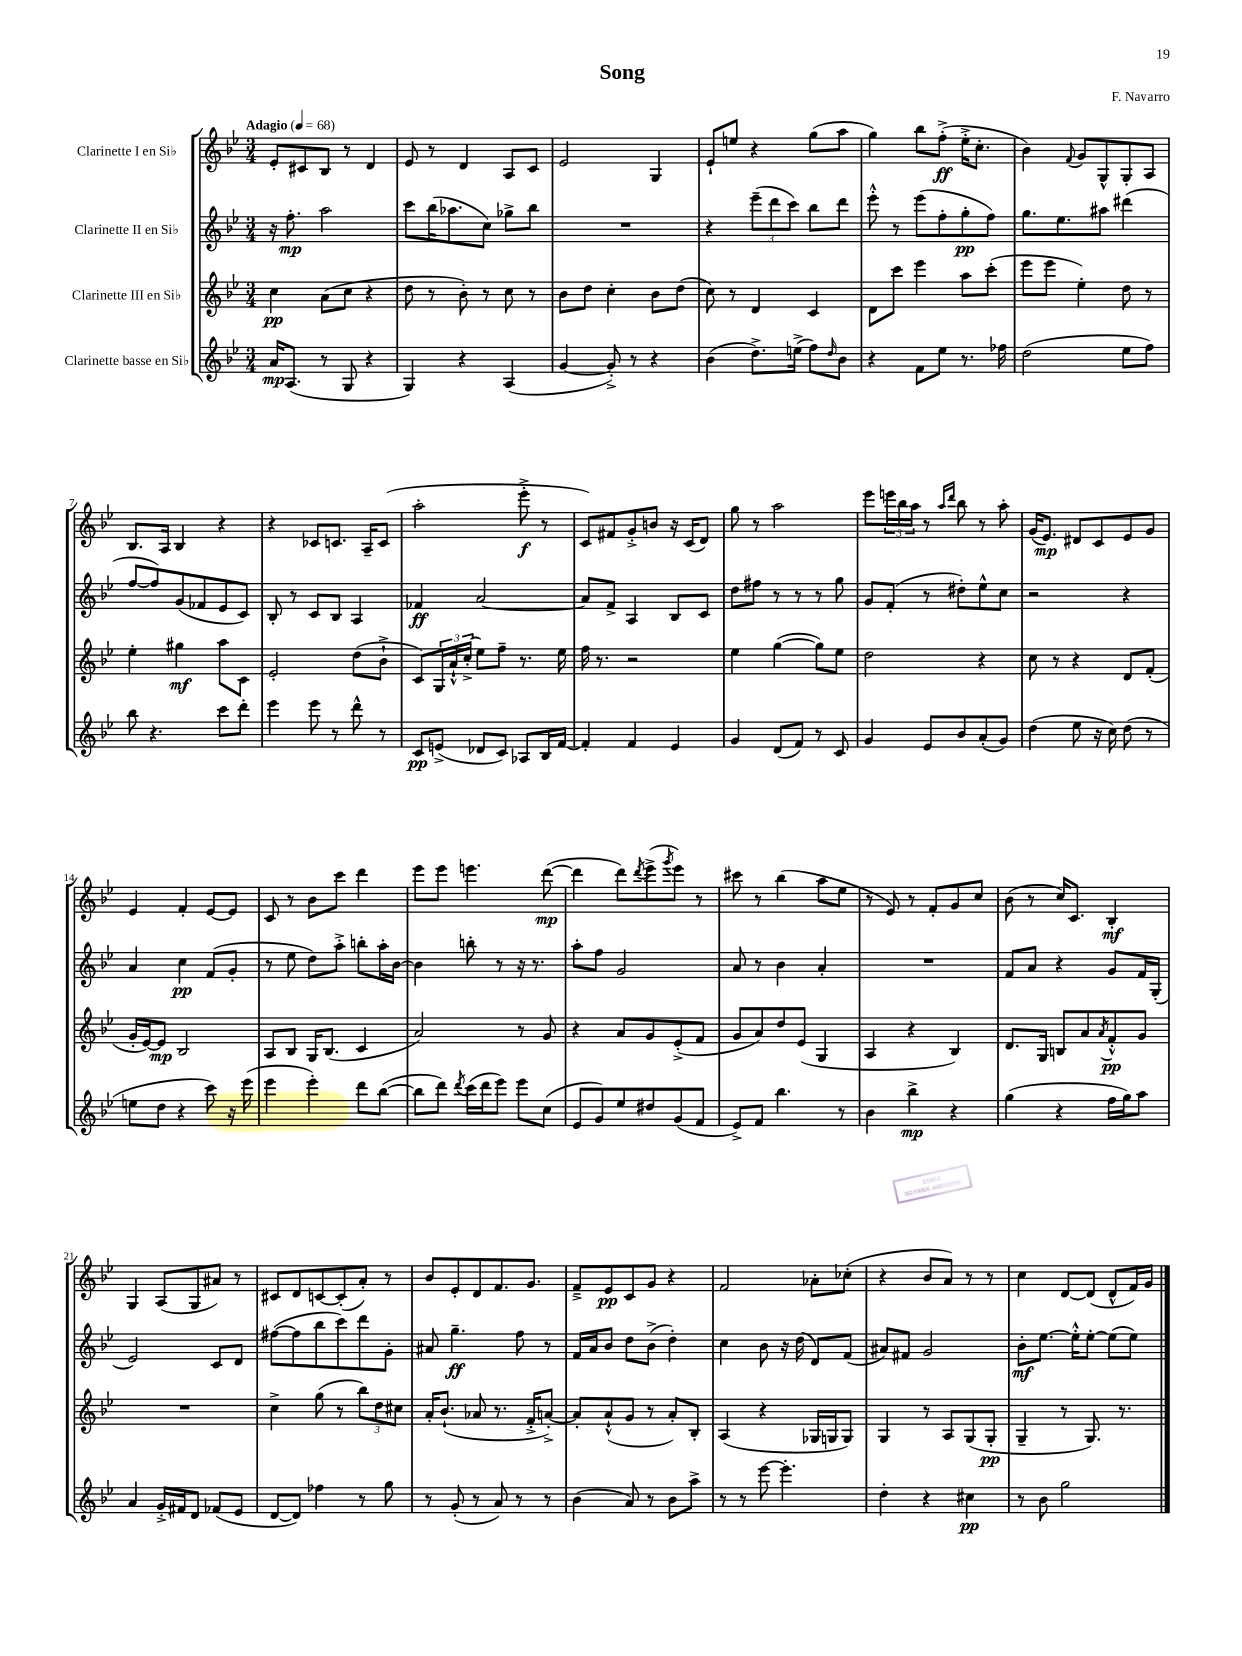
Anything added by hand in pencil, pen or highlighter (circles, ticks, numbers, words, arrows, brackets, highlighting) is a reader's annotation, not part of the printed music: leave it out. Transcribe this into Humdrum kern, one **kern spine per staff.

**kern	**dynam	**kern	**dynam	**kern	**dynam	**kern	**dynam
*part4	*part4	*part3	*part3	*part2	*part2	*part1	*part1
*staff4	*staff4	*staff3	*staff3	*staff2	*staff2	*staff1	*staff1
*I"Clarinette basse en Si♭	*	*I"Clarinette III en Si♭	*	*I"Clarinette II en Si♭	*	*I"Clarinette I en Si♭	*
*clefG2	*	*clefG2	*	*clefG2	*	*clefG2	*
*k[b-e-]	*	*k[b-e-]	*	*k[b-e-]	*	*k[b-e-]	*
*M3/4	*	*M3/4	*	*M3/4	*	*M3/4	*
*MM68	*	*MM68	*	*MM68	*	*MM68	*
=1	=1	=1	=1	=1	=1	=1	=1
!	!	!	!	!	!	!LO:TX:a:B:t=Adagio	!
16a/KL	mp	4cc\	pp	16r	.	8e-'/L	.
(8.A/J	.	.	.	8.ff'\	mp	.	.
.	.	.	.	.	.	8c#X/	.
8r	.	(8a\L	.	2aa\	.	8B-/J	.
8G/	.	8cc\J	.	.	.	8r	.
4r	.	4r	.	.	.	4d/	.
=2	=2	=2	=2	=2	=2	=2	=2
4G/)	.	8dd\	.	8ccc\L	.	8e-/	.
.	.	8r	.	(16bb-\K	.	8r	.
.	.	.	.	8.aa-X\	.	.	.
4r	.	8b-'\)	.	.	.	4d/	.
.	.	8r	.	8cc\J)	.	.	.
(4A/	.	8cc\	.	8gg-X^\L	.	8A/L	.
.	.	8r	.	8bb-\J	.	8c/J	.
=3	=3	=3	=3	=3	=3	=3	=3
[4g/	.	8b-\L	.	2.r	.	2e-/	.
.	.	8dd\J	.	.	.	.	.
8g'^/])	.	4cc'\	.	.	.	.	.
8r	.	.	.	.	.	.	.
4r	.	8b-\L	.	.	.	4G/	.
.	.	(8dd\J	.	.	.	.	.
=4	=4	=4	=4	=4	=4	=4	=4
(4b-\	.	8cc\)	.	4r	.	8e-`/L	.
.	.	8r	.	.	.	8een/J	.
8.dd^\L)	.	4d/	.	(12eee-~\L	.	4r	.
.	.	.	.	12ddd\	.	.	.
.	.	.	.	12ccc\J)	.	.	.
(16een^\Jk	.	.	.	.	.	.	.
8ff\L)	.	4c/	.	8bb-\L	.	(8gg\L	.
16qqdd/	.	.	.	.	.	.	.
8b-\J	.	.	.	8ddd\J	.	8aa\J	.
=5	=5	=5	=5	=5	=5	=5	=5
4r	.	8d\L	.	8eee-'^^\	.	4gg\)	.
.	.	8ccc\J	.	8r	.	.	.
8f\L	.	4eee-\	.	(8eee-\L	.	8bb-\L	.
8ee-\J	.	.	.	8ff'\	.	(8ff'^\J	ff
8.r	.	8aa\L	.	8gg'\	pp	16ee-'^\KL	.
.	.	.	.	.	.	8.cc'\J	.
.	.	(8ccc'\J	.	8ff\J)	.	.	.
16ff-X\	.	.	.	.	.	.	.
=6	=6	=6	=6	=6	=6	=6	=6
(2dd\	.	8eee-\L	.	8.gg\L	.	4b-\)	.
.	.	8eee-\J	.	.	.	.	.
.	.	.	.	8.ee-\	.	.	.
.	.	.	.	.	.	8qqf/	.
.	.	4ee-'\)	.	.	.	8g/L	.
.	.	.	.	8aa#X\J	.	8G^^/	.
8ee-\L	.	8dd\	.	(4ddd#X\	.	8G'/	.
8ff\J)	.	8r	.	.	.	8A/J	.
!!LO:LB:g=z
=7	=7	=7	=7	=7	=7	=7	=7
8bb-\	.	4ee-'\	.	[8ff/L	.	8.B-/L	.
4.r	.	.	.	8ff/])	.	.	.
.	.	.	.	.	.	16A/Jk	.
.	.	4gg#X\	mf	(8g/	.	4B-/	.
.	.	.	.	8f-X/	.	.	.
8ccc\L	.	8aa\L	.	8e-/	.	4r	.
8ddd'\J	.	8c\J	.	8c/J)	.	.	.
=8	=8	=8	=8	=8	=8	=8	=8
4eee-\	.	2e-'/	.	8B-'/	.	4r	.
.	.	.	.	8r	.	.	.
8eee-\	.	.	.	8c/L	.	8c-X/L	.
8r	.	.	.	8B-/J	.	8.cn/J	.
8ddd^^\	.	(8dd\L	.	4A/	.	.	.
.	.	.	.	.	.	16A~/KL	.
8r	.	8b-`^\J	.	.	.	(8c/J	.
=9	=9	=9	=9	=9	=9	=9	=9
8c/L	pp	8c/L)	.	4f-X/	ff	2aa'\	.
(8en^/J	.	24G/L	.	.	.	.	.
.	.	24a`^^/	.	.	.	.	.
.	.	(24cc'^/JJ	.	.	.	.	.
8d-X/L	.	8ee-\L)	.	[2a/	.	.	.
8c/J)	.	8ff~\J	.	.	.	.	.
8A-X/L	.	8.r	.	.	.	8eee-'^\	f
16B-/L	.	.	.	.	.	8r	.
[16f/JJ	.	16ee-\	.	.	.	.	.
=10	=10	=10	=10	=10	=10	=10	=10
4f'/]	.	16ff\	.	8a/L]	.	8c/L)	.
.	.	8.r	.	.	.	.	.
.	.	.	.	8f^/J	.	8f#X/	.
4f/	.	2r	.	4A/	.	8g'^/	.
.	.	.	.	.	.	8bn/J	.
4e-/	.	.	.	8B-/L	.	16r	.
.	.	.	.	.	.	(16c/KL	.
.	.	.	.	8c/J	.	8d/J)	.
=11	=11	=11	=11	=11	=11	=11	=11
4g/	.	4ee-\	.	8dd\L	.	8gg\	.
.	.	.	.	8ff#X\J	.	8r	.
(8d/L	.	([4gg\	.	8r	.	2aa\	.
8f/J)	.	.	.	8r	.	.	.
8r	.	8gg\L])	.	8r	.	.	.
8c/	.	8ee-\J	.	8gg\	.	.	.
=12	=12	=12	=12	=12	=12	=12	=12
4g/	.	2dd\	.	8g/L	.	8eee-\L	.
.	.	.	.	(8f'/J	.	24eeen\L	.
.	.	.	.	.	.	24bb-\	.
.	.	.	.	.	.	24aa\JJ	.
8e-/L	.	.	.	8r	.	8r	.
.	.	.	.	.	.	16qqaa/LL	.
.	.	.	.	.	.	16qqddd/JJ	.
8b-/	.	.	.	8dd#X'\L)	.	8bb-\	.
(8a'/	.	4r	.	8ee-^^\	.	8r	.
8g/J)	.	.	.	8cc\J	.	8aa'\	.
=13	=13	=13	=13	=13	=13	=13	=13
(4dd\	.	8cc\	.	2r	.	(16g/KL	.
.	.	.	.	.	.	8.e-/J)	mp
.	.	8r	.	.	.	.	.
8ee-\	.	4r	.	.	.	8d#X/L	.
16r	.	.	.	.	.	8c/	.
16cc\)	.	.	.	.	.	.	.
(8dd\	.	8d/L	.	4r	.	8e-/	.
8r	.	(8f'/J	.	.	.	8g/J	.
!!LO:LB:g=z
=14	=14	=14	=14	=14	=14	=14	=14
8een\L	.	16g'/LL	.	4a/	.	4e-/	.
.	.	[16e-/J)	.	.	.	.	.
8dd\J	.	8e-/J]	mp	.	.	.	.
4r	.	2B-/	.	4cc\	pp	4f'/	.
8ccc\)	.	.	.	(8f/L	.	[8e-/L	.
16r	.	.	.	8g'/J	.	8e-/J]	.
(16eee-\	.	.	.	.	.	.	.
=15	=15	=15	=15	=15	=15	=15	=15
4eee-\	.	8A/L	.	8r	.	8c/	.
.	.	8B-/J	.	8ee-\	.	8r	.
4eee-'\)	.	16G/KL	.	8dd\L)	.	8b-\L	.
.	.	(8.B-/J	.	.	.	.	.
.	.	.	.	8aa'^\J	.	8ccc\J	.
8ddd\L	.	4c/	.	8bbn'\L	.	4ddd\	.
([8bb-\J	.	.	.	16aa'\L	.	.	.
.	.	.	.	[16b-\JJ	.	.	.
=16	=16	=16	=16	=16	=16	=16	=16
8bb-\L]	.	2a/)	.	4b-\]	.	8eee-\L	.
8ddd\J)	.	.	.	.	.	8eee-\J	.
8qddd/	.	.	.	.	.	.	.
(16ccc\LL	.	.	.	8bbn'\	.	4.eeen\	.
16ddd\J	.	.	.	.	.	.	.
8eee-\J)	.	.	.	8r	.	.	.
8eee-\L	.	8r	.	16r	.	.	.
.	.	.	.	8.r	.	.	.
(8cc\J	.	8g/	.	.	.	([8ddd\	mp
=17	=17	=17	=17	=17	=17	=17	=17
8e-/L	.	4r	.	8aa'\L	.	4ddd\]	.
8g/)	.	.	.	8ff\J	.	.	.
8ee-/	.	8a/L	.	2g/	.	8ddd\L)	.
.	.	.	.	.	.	8qddd/	.
8dd#X/	.	8g/	.	.	.	(8eee-^\	.
.	.	.	.	.	.	8qggg/	.
(8g/	.	(8e-'^/	.	.	.	8eee-\J)	.
8f/J	.	8f/J	.	.	.	8r	.
=18	=18	=18	=18	=18	=18	=18	=18
8e-^/L)	.	8g/L	.	8a/	.	8ccc#X\	.
8f/J	.	8a/)	.	8r	.	8r	.
4.bb-\	.	8dd/	.	4b-\	.	(4bb-\	.
.	.	(8e-/J	.	.	.	.	.
.	.	4G/	.	4a'/	.	8aa\L	.
8r	.	.	.	.	.	8ee-\J	.
=19	=19	=19	=19	=19	=19	=19	=19
4b-\	.	4A/	.	2.r	.	8r	.
.	.	.	.	.	.	8e-/)	.
4bb-^\	mp	4r	.	.	.	8r	.
.	.	.	.	.	.	8f'/L	.
4r	.	4B-/)	.	.	.	8g/	.
.	.	.	.	.	.	8cc/J	.
=20	=20	=20	=20	=20	=20	=20	=20
(4gg\	.	8.d/L	.	8f/L	.	(8b-\	.
.	.	.	.	8a/J	.	8r	.
.	.	16G/Jk	.	.	.	.	.
4r	.	8Bn/L	.	4r	.	16cc/KL)	.
.	.	.	.	.	.	8.c/J	.
.	.	8a/	.	.	.	.	.
.	.	8qa/	.	.	.	.	.
16ff\LL	.	8f'^^/	pp	8g/L	.	4B-'/	mf
16gg\J)	.	.	.	.	.	.	.
8aa\J	.	8g/J	.	16f/L	.	.	.
.	.	.	.	(16G'/JJ	.	.	.
!!LO:LB:g=z
=21	=21	=21	=21	=21	=21	=21	=21
4a/	.	2.r	.	2e-/)	.	4G/	.
16g'^/LL	.	.	.	.	.	(8A/L	.
16f#X/J	.	.	.	.	.	.	.
8d/J	.	.	.	.	.	8G/	.
(8f-X/L	.	.	.	8c/L	.	8a#X/J)	.
8e-/J	.	.	.	8d/J	.	8r	.
=22	=22	=22	=22	=22	=22	=22	=22
[8d/L	.	4cc^\	.	([8ff#X\L	.	8c#X/L	.
8d/J])	.	.	.	8ff#\]	.	8d/	.
4ff-X\	.	(8gg\	.	8bb-\	.	[8cn/	.
.	.	8r	.	8ccc\)	.	(8c'/]	.
8r	.	12bb-\L)	.	8ddd\	.	8a'/J)	.
.	.	12dd\	.	.	.	.	.
8gg\	.	.	.	8g'\J	.	8r	.
.	.	12cc#X\J	.	.	.	.	.
=23	=23	=23	=23	=23	=23	=23	=23
8r	.	16a'/KL	.	8a#X/	.	8b-/L	.
.	.	(8.b-`/J	.	.	.	.	.
(8g'/	.	.	.	4.gg~\	ff	8e-'/	.
8r	.	8a-X/	.	.	.	8d/	.
8a/)	.	8.r	.	.	.	8.f/	.
8r	.	.	.	8ff\	.	.	.
.	.	16f'^/KL	.	.	.	8.g/J	.
8r	.	[8an'^/J)	.	8r	.	.	.
=24	=24	=24	=24	=24	=24	=24	=24
(4b-\	.	8a'/L]	.	16f/LL	.	8f~^/L	.
.	.	.	.	16a/J	.	.	.
.	.	(8a`^^/	.	8b-/J	.	8e-/	pp
8a/)	.	8g/J	.	8dd\L	.	8c/	.
8r	.	8r	.	(8b-^\J	.	8g/J	.
8b-\L	.	8a'/L)	.	4dd'\)	.	4r	.
8aa^\J	.	8B-'/J	.	.	.	.	.
=25	=25	=25	=25	=25	=25	=25	=25
8r	.	(4A/	.	4cc\	.	2f/	.
8r	.	.	.	.	.	.	.
[8eee-\	.	4r	.	8b-\	.	.	.
4.eee-'\]	.	.	.	16r	.	.	.
.	.	.	.	(16dd\	.	.	.
.	.	16G-X/LL	.	8d/L)	.	8a-X'\L	.
.	.	16Gn/J	.	.	.	.	.
.	.	8G/J)	.	(8f/J	.	(8cc-X'\J	.
=26	=26	=26	=26	=26	=26	=26	=26
4dd'\	.	4G/	.	8a#X/L)	.	4r	.
.	.	.	.	8f#X/J	.	.	.
4r	.	8r	.	2g/	.	8b-/L	.
.	.	8A/L	.	.	.	8a/J)	.
4cc#X\	pp	(8G/	.	.	.	8r	.
.	.	8G'/J	pp	.	.	8r	.
=27	=27	=27	=27	=27	=27	=27	=27
8r	.	4G~/	.	8b-'\L	mf	4cc\	.
8b-\	.	.	.	[8.ee-\J	.	.	.
2gg\	.	8r	.	.	.	[8d/L	.
.	.	.	.	16ee-'^^\KL]	.	.	.
.	.	8.G/)	.	[8ee-'\J	.	(8d/J]	.
.	.	.	.	(8ee-\L]	.	8d^^/L	.
.	.	8.r	.	.	.	.	.
.	.	.	.	8ee-\J)	.	16f/L)	.
.	.	.	.	.	.	16g/JJ	.
==	==	==	==	==	==	==	==
*-	*-	*-	*-	*-	*-	*-	*-
